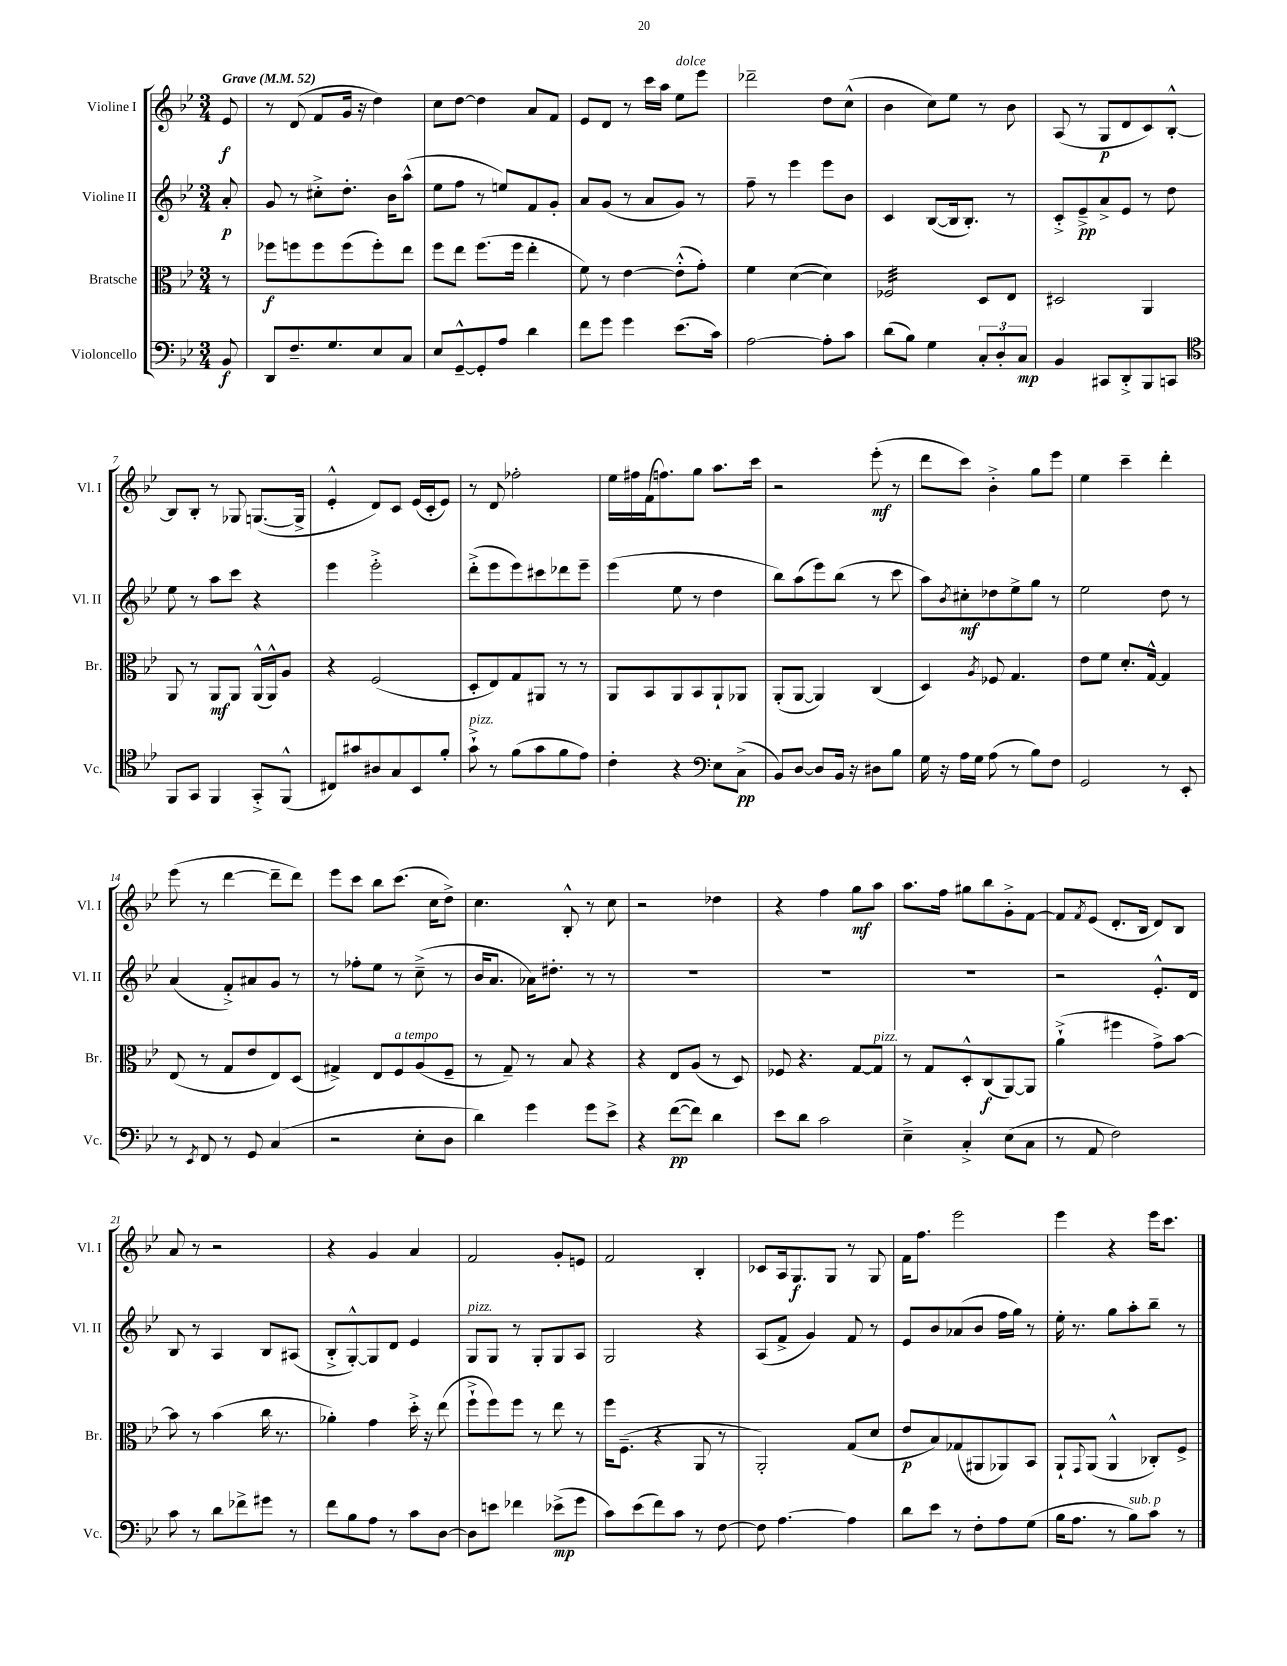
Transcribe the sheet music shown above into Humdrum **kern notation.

**kern	**kern	**kern	**kern
*staff4	*staff3	*staff2	*staff1
*clefF4	*clefC3	*clefG2	*clefG2
*k[b-e-]	*k[b-e-]	*k[b-e-]	*k[b-e-]
*M3/4	*M3/4	*M3/4	*M3/4
*MM52	*MM52	*MM52	*MM52
8BB-	8r	8a'	8e-
=	=	=	=
8DD	8ff-	8g	8r
8.F~	8ff	8r	(8d
.	8ff	8cc#'^	8f
8.G	.	.	.
.	(8ff	8.dd'	16g
.	.	.	16r
8E-	8ff')	.	4dd)
.	.	16b-	.
8C	8ee-	(8aa^^	.
=	=	=	=
8E-	8ff	8ee-	8cc
[8GG~^^	8ee-	8ff	[8dd
8GG']	(8.ff	8r	4dd]
8A	.	8ee)	.
.	16ff	.	.
4d	4ee-'	8f	8a
.	.	8g'	8f
=	=	=	=
8f	8f)	8a	8e-
8g	8r	(8g	8d
4g	[4e-	8r	8r
.	.	8a	16ccc
.	.	.	16aa
(8.e-	(8e-'^^]	8g)	8ee-
.	8g')	8r	8eee-
16c)	.	.	.
=	=	=	=
[2A	4f	8ff~	2ddd-~
.	.	8r	.
.	([4d	4eee-	.
8A']	4d])	8eee-	8dd
8c	.	8b-	(8cc^^
=	=	=	=
(8d	2F-	4c	4b-
8B-)	.	.	.
4G	.	([8B-	8cc)
.	.	16B-]	8ee-
.	.	8.B-')	.
12C'	8D	.	8r
12D'	.	.	.
.	8E-	8r	8b-
12C	.	.	.
=	=	=	=
4BB-	2D#	8c'^	(8A
.	.	8e-~^	8r
8CC#	.	8a^	8G
8DD'^	.	8e-	8d
8BBB-	4AA	8r	8c)
8CC	.	8dd	[8B-'^^
=	=	=	=
*clefC4	*	*	*
8FF	8AA	8ee-	8B-]
8GG	8r	8r	8B-'
4FF	8AA	8aa	8r
.	8AA	8ccc	8G-
8GG'^	(16AA^^	4r	([8.G
.	16AA^^)	.	.
(8FF^^	8A	.	.
.	.	.	16G^]
=	=	=	=
8C#)	4r	4eee-	4e-'^^
8g#	.	.	.
8A#	(2F	2eee-'^	8d)
8G	.	.	8c
8BB-	.	.	(16e-
.	.	.	16c'
8f'	.	.	8e-)
=	=	=	=
8g`^	8D'	(8ddd'^	8r
8r	8E-)	8eee-	8d
(8f	8G	8eee-)	2ff-'
8g	8AA#	8ccc#	.
8f	8r	8ddd-	.
8e-)	8r	8eee-~	.
=	=	=	=
4c'	8AA	(4eee-	16ee-
.	.	.	16ff#
.	8BB-	.	(16f
.	.	.	8.ff)
4r	8AA	8ee-	.
.	8BB-	8r	8gg
*clefF4	*	*	*
8E-	8AA`	4dd	8.aa
(8C^	8AA-	.	.
.	.	.	16ccc
=	=	=	=
8BB-)	(8AA'	8bb-)	2r
[8D	[8AA	(8aa	.
8D]	4AA])	8eee-)	.
16BB-	.	(8bb-	.
16r	.	.	.
8D#	(4C	8r	(8eee-'
8B-	.	8ccc	8r
=	=	=	=
16G	4D)	8aa)	8ddd
16r	.	.	.
.	.	8qb-	.
16A	.	8cc#'	8ccc)
16G	.	.	.
.	8qA	.	.
(8A	8F-	8dd-	4b-'^
8r	4.G	8ee-^	.
8B-)	.	8gg	8gg
8F	.	8r	8eee-
=	=	=	=
2GG	8e-	2ee-	4ee-
.	8f	.	.
.	8.d'	.	4ccc~
.	[16G^^	.	.
8r	4G]	8dd	4ddd'
8EE-'	.	8r	.
=	=	=	=
8r	(8E-	(4a	(8eee-
8qEE-	.	.	.
8FF	8r	.	8r
8r	8G	8f'^)	[4ddd
8GG	8e-	8a#	.
(4C	8E-)	8g	8ddd~]
.	(8D	8r	8ddd)
=	=	=	=
2r	4G#^)	8r	8eee-
.	.	8ff-'	8ccc
.	8E-	8ee-	8bb-
.	8F	8r	(8.ccc
8E-'	(8A	(8cc~^	.
.	.	.	16cc
8D	8F~	8r	8dd^)
=	=	=	=
4d)	8r	16b-	4.cc
.	.	8.a	.
.	8G~)	.	.
4g	8r	16a-)	.
.	.	8.dd#'	.
.	8B-	.	8B-'^^
8g	4r	8r	8r
8e-^	.	8r	8cc
=	=	=	=
4r	4r	2.r	2r
([8f	8E-	.	.
8f])	(8A	.	.
4d	8r	.	4dd-
.	8D)	.	.
=	=	=	=
8e-	8F-	2.r	4r
8d	4.r	.	.
2c	.	.	4ff
.	[8G	.	8gg
.	8G]	.	8aa
=	=	=	=
4E-~^	8r	2.r	8.aa
.	8G	.	.
.	.	.	16ff
4C'^	8D'^^	.	8gg#
.	(8C	.	8bb-
(8E-	[8AA)	.	8g'^
8C	8AA]	.	[8f
=	=	=	=
8r	(4a`^	2r	8f]
.	.	.	8qf
8AA	.	.	(8e-
2F)	4ff#	.	8.d'
.	.	.	16B-
.	8g^)	8.e-'^^	8d)
.	[8b-	.	8B-
.	.	16d	.
=	=	=	=
8c	8b-]	8B-	8a
8r	8r	8r	8r
8d	(4b-	4A	2r
8f-^	.	.	.
8g#	16cc	8B-	.
.	8.r	.	.
8r	.	(8A#	.
=	=	=	=
8f	4a-')	8B-'^	4r
8B-	.	[8G'^^)	.
8A	4g	8G]	4g
8r	.	8d	.
8c	16dd'^	4e-	4a
.	16r	.	.
[8D	(8ee-	.	.
=	=	=	=
8D]	8ff`^	8G	2f
8e	8ff)	8G	.
4f-	8ff	8r	.
.	8r	8G'	.
(8e-^	8ee-	8G	8g'
8g	8r	8A	8e
=	=	=	=
8c)	16ff	2G	2f
.	(8.F~	.	.
(8e-	.	.	.
8f)	4r	.	.
8c	.	.	.
8r	8AA	4r	4B-'
[8F	8r	.	.
=	=	=	=
8F]	2AA')	(8A	8c-
[4.A	.	8f^	16A
.	.	.	8.G
.	.	4g)	.
.	.	.	8G
4A]	(8G	8f	8r
.	8d	8r	8G
=	=	=	=
8d	8e-	8e-	16f
.	.	.	8.ff
8e-	8B-)	8b-	.
8r	(8G-	(8a-	2eee-
8F'	8AA#	8b-	.
8A	8AA-)	16ff	.
.	.	16gg)	.
(8G	8BB-	8r	.
=	=	=	=
16B-	8AA`	16ee-'	4eee-
8.A	.	8.r	.
.	8qqGG	.	.
.	(8AA	.	.
8r	4AA^^	8gg	4r
8B-)	.	8aa'	.
8c	8C-')	8bb-~	16eee-
.	.	.	8.ccc
8r	8F^	8r	.
==	==	==	==
*-	*-	*-	*-
